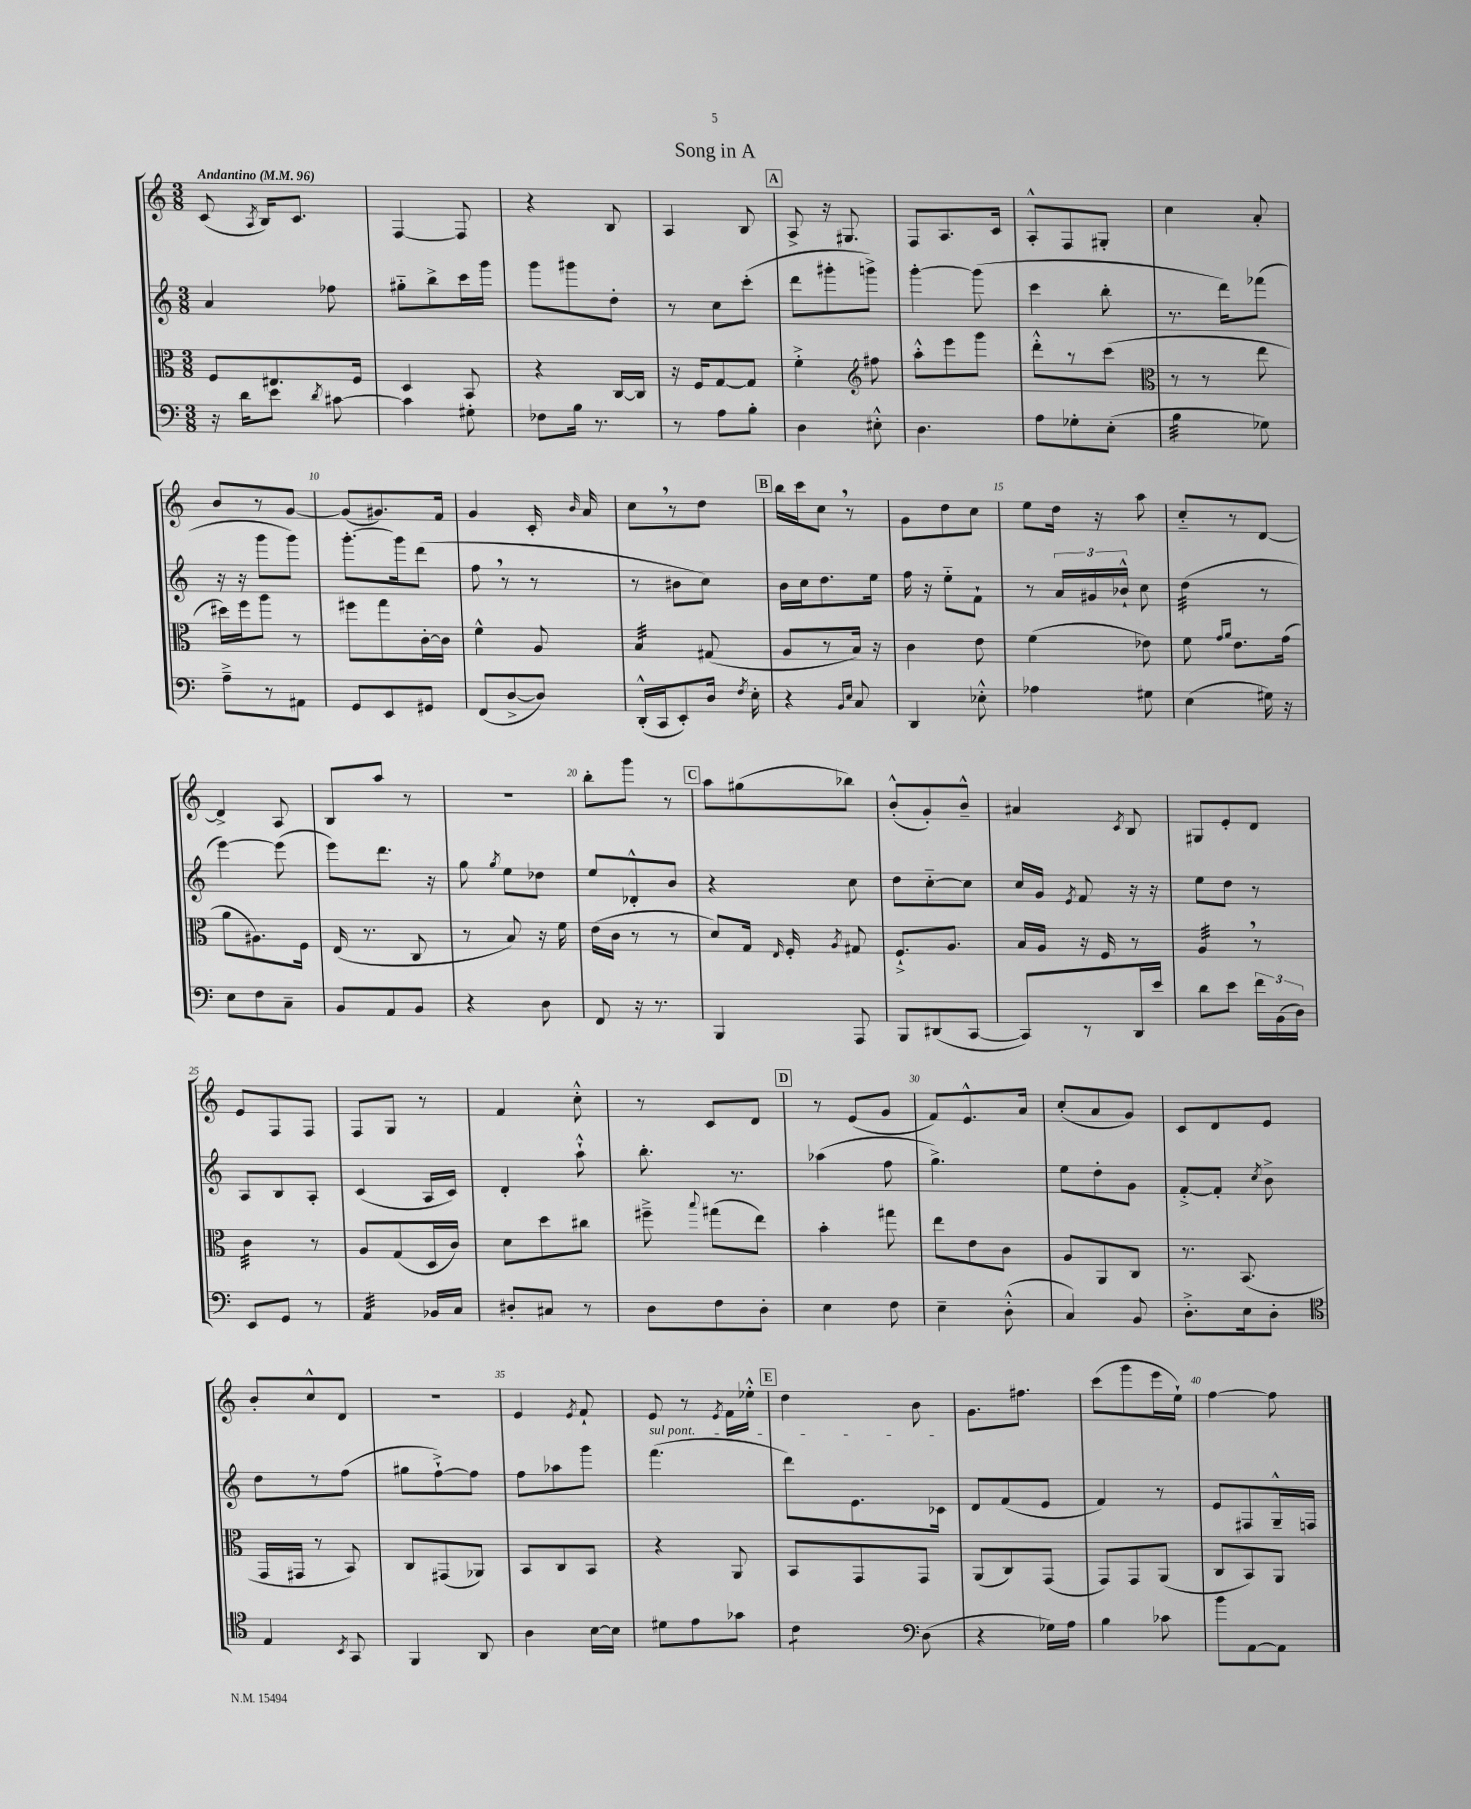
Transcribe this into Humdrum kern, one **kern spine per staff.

**kern	**kern	**kern	**kern
*staff4	*staff3	*staff2	*staff1
*clefF4	*clefC3	*clefG2	*clefG2
*k[]	*k[]	*k[]	*k[]
*M3/8	*M3/8	*M3/8	*M3/8
*MM96	*MM96	*MM96	*MM96
16r	8F	4a	(8c
16d	.	.	.
.	.	.	8qA
8e	8.E#	.	16B)
.	.	.	8.c
8qd	.	.	.
[8c#	.	8ff-	.
.	16F	.	.
=	=	=	=
4c#]	4D	8gg#'~	[4F
.	.	8bb^	.
8G#'	8BB	16ccc	8F]
.	.	16ggg	.
=	=	=	=
8F-	4r	8ggg	4r
16B	.	8ggg#	.
8.r	.	.	.
.	[16C	8dd'	8B
.	16C]	.	.
=	=	=	=
8r	16r	8r	4A
.	16F	.	.
8A	[8G	8cc	.
8B'	8G]	(8ccc'	8B
=	=	=	=
4D	4f'^	8ddd	8A^
.	.	8ggg#'	16r
.	.	.	8.G#
*	*clefG2	*	*
8E#'^^	8ff#	8ggg^)	.
=	=	=	=
4.D	8aa'^^	[4ggg'	8F
.	8eee	.	8.A
.	8ggg	(8ggg]	.
.	.	.	16c
=	=	=	=
8A	8ddd'^^	4ccc	8A'^^
8G-'	8r	.	8F
(8E'	(8ccc	8bb'	8G#'
=	=	=	=
*	*clefC3	*	*
4B	8r	8.r	4cc
.	8r	.	.
.	.	16ddd)	.
8G-)	8ee	(8fff-	8a'
=	=	=	=
8A~^	16dd#)	16r	8b
.	16ff	16r	.
8r	8aa	8ggg	8r
8AA#	8r	8ggg)	[8g
=	=	=	=
8GG	8ff#	[8.ggg'	(8g]
8EE	8gg	.	8.g#)
.	.	16ggg]	.
8GG#	[16c'	(8ddd	.
.	16c]	.	16f
=	=	=	=
(8FF	4f^^	8ff	4g
[8D^	.	8r	.
8D])	8A	8r	16c'
.	.	.	16qqb
.	.	.	16a
=	=	=	=
(16DD'^^	4B	8r	8cc
16CC	.	.	.
8EE')	.	8b#	8r
16D	(8G#	8cc)	8dd
8qF	.	.	.
16E'	.	.	.
=	=	=	=
4r	8A	16b	16bb
.	.	16cc	16ccc
.	8r	8.dd	8cc
16qqBB	.	.	.
16qqE	.	.	.
8C	16B)	.	8r
.	16r	16ee	.
=	=	=	=
4DD	4c	16ff	8g
.	.	16r	.
.	.	8ee'~	8dd
8E-'^^	8e	8f`	8cc
=	=	=	=
4A-	(4f	8r	8ee
.	.	24a	16dd
.	.	24g#	.
.	.	.	16r
.	.	24b-`^^	.
8G#	8e-)	8cc	8aa
=	=	=	=
(4E	8f	(4dd	8cc'~
.	16qqg	.	.
.	16qqa	.	.
.	8.e	.	8r
16G#)	.	8r	[8d
16r	(16g	.	.
=	=	=	=
8E	8a	[4eee)	4d^]
8F	8.A#)	.	.
8C~	.	(8eee]	8A
.	16F	.	.
=	=	=	=
8BB	(16E	8eee)	8B
.	8.r	.	.
8AA	.	8.ddd	8aa
8BB	8C	.	8r
.	.	16r	.
=	=	=	=
4r	8r	8gg	4.r
.	.	8qgg	.
.	8B)	8ee	.
8D	16r	8dd-	.
.	16f	.	.
=	=	=	=
8FF	(16e	8ee	8bb'
.	16c	.	.
16r	8r	8d-'^^	8ggg
8.r	.	.	.
.	8r	8b	8r
=	=	=	=
4BBB	8d)	4r	8aa
.	16G	.	(8gg#
.	16qqE	.	.
.	16F'	.	.
.	8qA	.	.
8AAA	8G#	8cc	8bb-)
=	=	=	=
8BBB	8.F`^	8dd	(8b'^^
(8DD#	.	[8cc'~	8g')
.	8.A	.	.
[8CC	.	8cc]	8b~^^
=	=	=	=
8CC])	16B	16cc	4a#
.	16A	16g	.
.	.	8qe	.
8r	16r	8f	.
.	16F	.	.
.	.	.	8qc
16DD	8r	16r	8B
16e	.	16r	.
=	=	=	=
8d	4A	8ee	8G#
8e	.	8dd	8e'
24f	8r	8r	8d
(24BB	.	.	.
24D)	.	.	.
=	=	=	=
8EE	4c	8A	8e
8GG	.	8B	8F
8r	8r	8A'	8F
=	=	=	=
4AA	8A	(4c	8F
.	(8G	.	8G
16BB-	16D	16A	8r
16C	16c)	16c)	.
=	=	=	=
8D#'	8d	4d'	4f
8C#	8dd	.	.
8r	8cc#	8aa`^^	8cc'^^
=	=	=	=
8D	8ff#~^	8.bb'	8r
.	8qqbb	.	.
8F	(8gg#	.	8c
.	.	8.r	.
8D'	8ee)	.	8d
=	=	=	=
4E	4b'	(4aa-	8r
.	.	.	(8e
8F	8gg#	8ff	8g
=	=	=	=
4E~	8ee	4.gg^)	8f)
.	8e	.	8.e^^
(8D'^^	8c	.	.
.	.	.	16a
=	=	=	=
4C)	8A	8ee	(8cc'
.	8AA	8dd'	8a
8BB	8C	8g	8g)
=	=	=	=
8.D'^	8.r	[8f'^	8c
.	.	8f']	8d
16E	(8.BB	.	.
.	.	8qcc	.
8D'	.	8b^	8e
=	=	=	=
*clefC4	*	*	*
4E	16GG	8dd	8b'
.	16GG#	.	.
.	8r	8r	8cc^^
8qBB	.	.	.
8GG	8BB)	(8ff	8d
=	=	=	=
4FF	8C	8gg#	4.r
.	(8GG#	[8ff`^)	.
8AA	8AA-)	8ff]	.
=	=	=	=
4A	8BB	8ff	4e
.	8C	8aa-	.
.	.	.	8qe
[16B	8BB	8ggg	8f`
16B]	.	.	.
=	=	=	=
8d#	4r	(4.fff	8e
8e	.	.	8r
.	.	.	8qe
8g-	8AA	.	16f
.	.	.	16ee-'^^
=	=	=	=
4c	8BB	8ddd)	4dd
.	8GG	8.e	.
*clefF4	*	*	*
(8D	8GG	.	8b
.	.	16c-	.
=	=	=	=
4r	(8AA	8d	8.g
.	8C)	(8f	.
.	.	.	8.ff#
16G-)	(8GG	8e	.
16A	.	.	.
=	=	=	=
4B	8GG)	4f)	(8ccc
.	8GG	.	8ggg
8c-	(8AA	8r	16eee
.	.	.	16ee`)
=	=	=	=
8b	8C	8e	[4ff
[8AA	8BB)	8F#	.
8AA]	8AA	16G~^^	8ff]
.	.	16F	.
==	==	==	==
*-	*-	*-	*-
